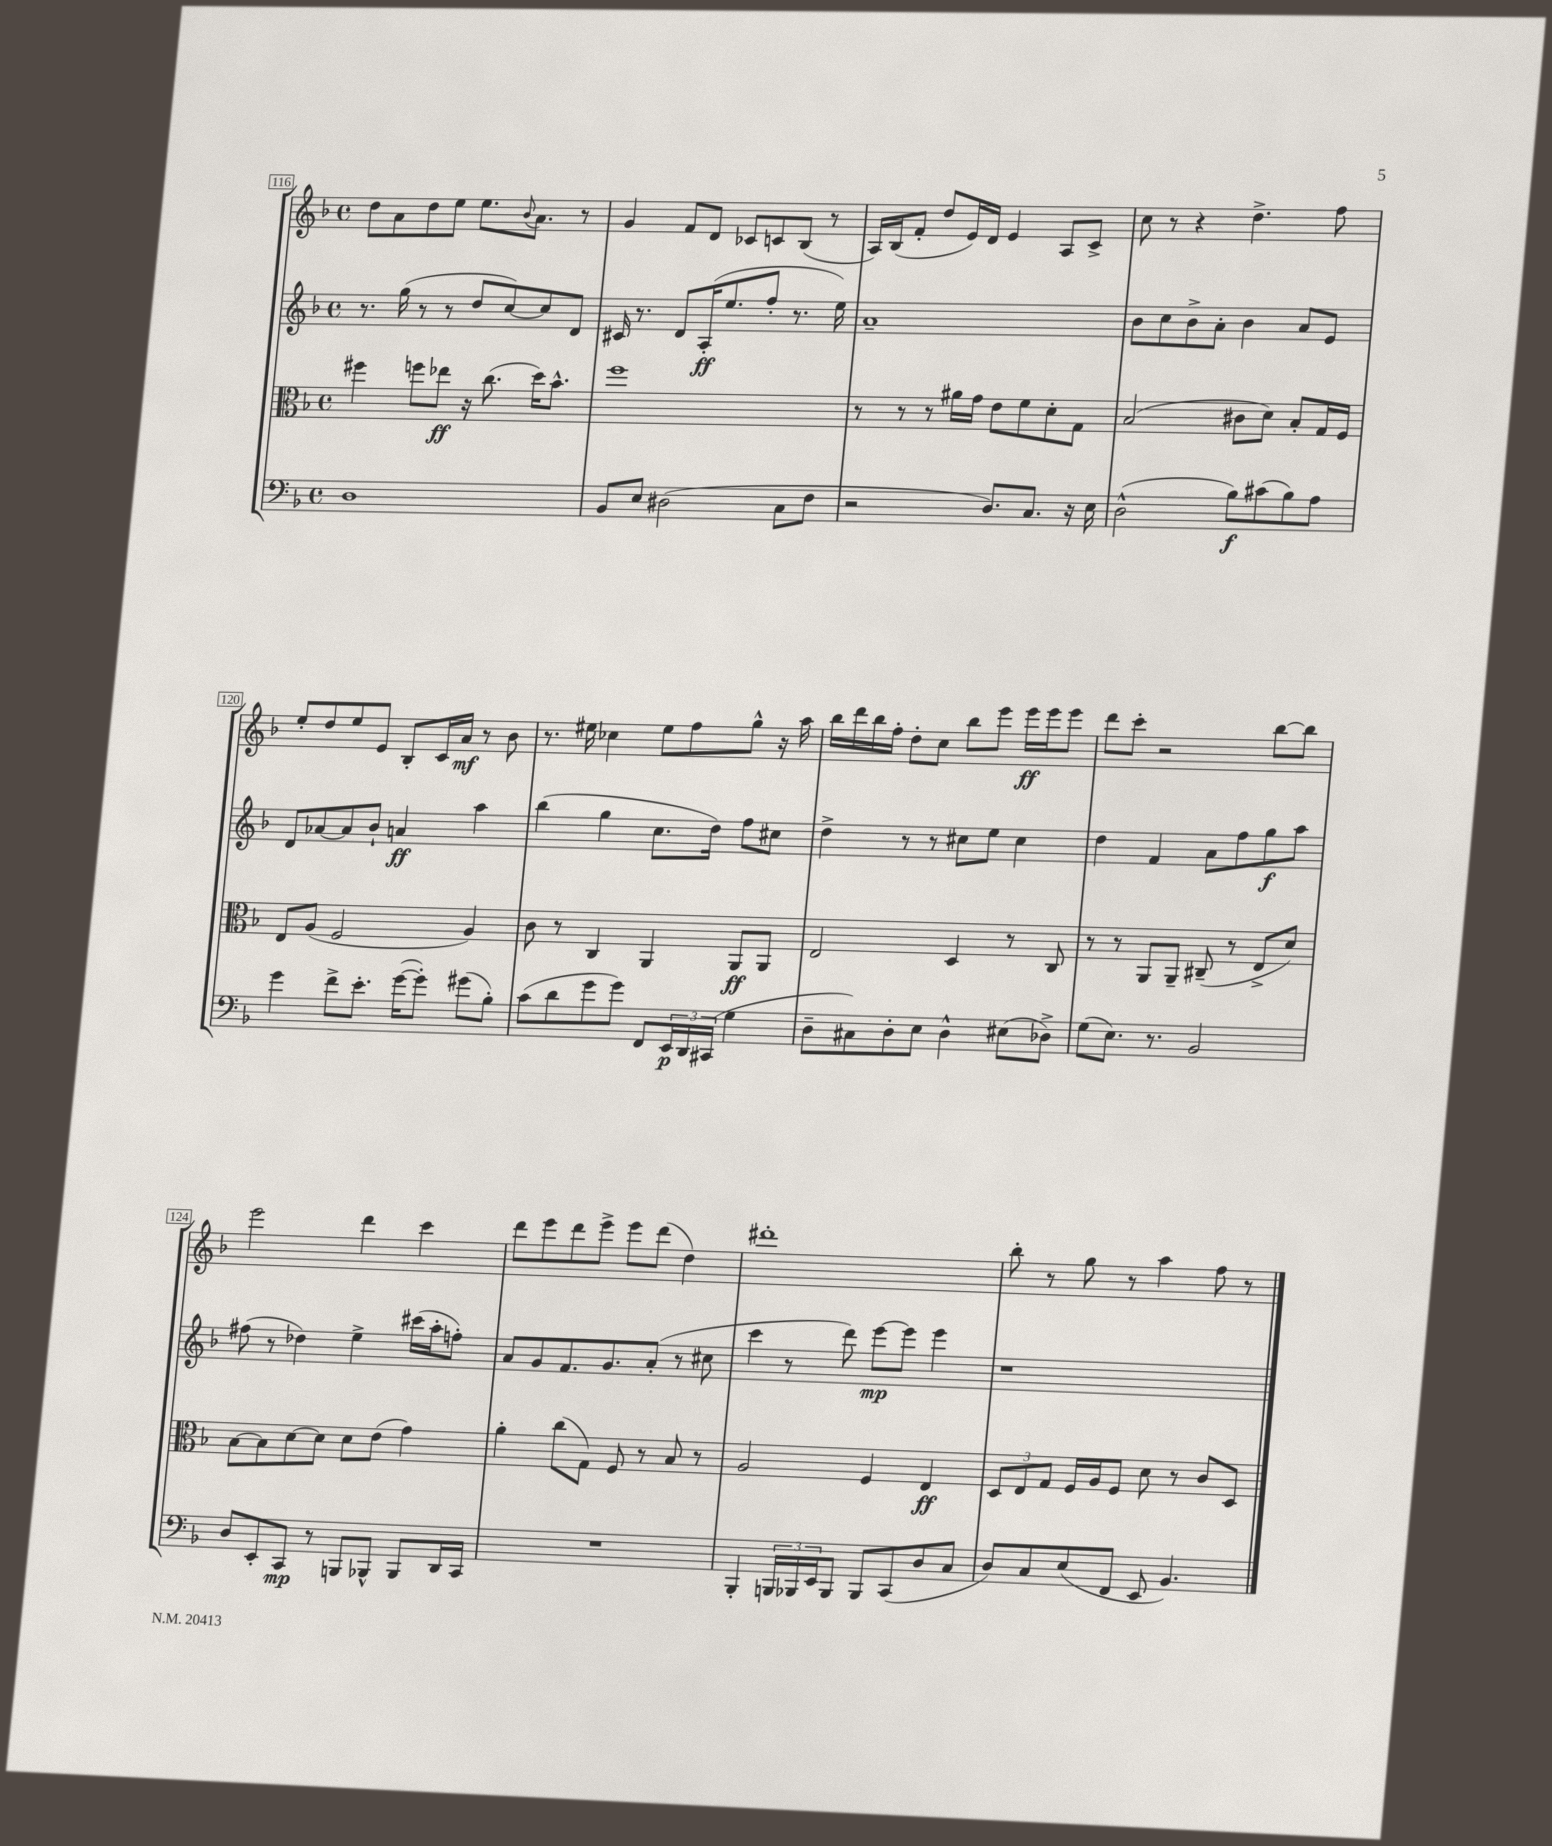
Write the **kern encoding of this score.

**kern	**dynam	**kern	**dynam	**kern	**dynam	**kern	**dynam
*part4	*part4	*part3	*part3	*part2	*part2	*part1	*part1
*staff4	*staff4	*staff3	*staff3	*staff2	*staff2	*staff1	*staff1
*clefF4	*	*clefC3	*	*clefG2	*	*clefG2	*
*k[b-]	*	*k[b-]	*	*k[b-]	*	*k[b-]	*
*M4/4	*	*M4/4	*	*M4/4	*	*M4/4	*
*met(c)	*	*met(c)	*	*met(c)	*	*met(c)	*
=116	=116	=116	=116	=116	=116	=116	=116
1D	.	4ff#X\	.	8.r	.	8dd\L	.
.	.	.	.	.	.	8a\	.
.	.	.	.	(16gg\	.	.	.
.	.	8ffn\L	.	8r	.	8dd\	.
.	.	8ee-X\J	ff	8r	.	8ee\J	.
.	.	16r	.	8dd/L	.	8.ee\L	.
.	.	(8.cc\	.	.	.	.	.
.	.	.	.	[8cc/)	.	.	.
.	.	.	.	.	.	8qqb-/	.
.	.	.	.	.	.	8.a\J	.
.	.	16dd\KL)	.	8cc/]	.	.	.
.	.	8.b-^^\J	.	.	.	.	.
.	.	.	.	8d/J	.	8r	.
=117	=117	=117	=117	=117	=117	=117	=117
8BB-/L	.	1ff	.	16c#X/	.	4g/	.
.	.	.	.	8.r	.	.	.
8E/J	.	.	.	.	.	.	.
(2D#X\	.	.	.	8d/L	.	8f/L	.
.	.	.	.	(16A'/K	ff	8d/J	.
.	.	.	.	8.ee/	.	.	.
.	.	.	.	.	.	8c-X/L	.
.	.	.	.	8ff'/J	.	8cn/	.
8C\L	.	.	.	8.r	.	(8B-/J	.
8F\J	.	.	.	.	.	8r	.
.	.	.	.	16ee\)	.	.	.
=118	=118	=118	=118	=118	=118	=118	=118
2r	.	8r	.	1a~	.	16A/LL)	.
.	.	.	.	.	.	(16B-/J	.
.	.	8r	.	.	.	8f'/J	.
.	.	8r	.	.	.	8dd/L	.
.	.	16a#X\LL	.	.	.	16e/L)	.
.	.	16g\JJ	.	.	.	16d/JJ	.
8.D/L)	.	8e\L	.	.	.	4e/	.
.	.	8f\	.	.	.	.	.
8.C/J	.	.	.	.	.	.	.
.	.	8d'\	.	.	.	8A/L	.
16r	.	8G\J	.	.	.	8c^/J	.
16E\	.	.	.	.	.	.	.
=119	=119	=119	=119	=119	=119	=119	=119
(2D^^\	.	(2B-/	.	8b-\L	.	8cc\	.
.	.	.	.	8cc\	.	8r	.
.	.	.	.	8b-^\	.	4r	.
.	.	.	.	8a'\J	.	.	.
8B-\L)	f	8c#X\L	.	4b-\	.	4.dd^\	.
(8c#X\	.	8d\J)	.	.	.	.	.
8B-\)	.	8B-'/L	.	8a/L	.	.	.
8A\J	.	16G/L	.	8e/J	.	8ff\	.
.	.	16F/JJ	.	.	.	.	.
!!LO:LB:g=z
=120	=120	=120	=120	=120	=120	=120	=120
4g\	.	8E/L	.	8d/L	.	8ee'/L	.
.	.	(8A/J	.	[8a-X/	.	8dd/	.
8f^\L	.	2F/	.	8a-/]	.	8ee/	.
8.e'\J	.	.	.	8b-`/J	.	8e/J	.
.	.	.	.	4an/	ff	8B-'/L	.
([16g\KL	.	.	.	.	.	.	.
8g'\J])	.	.	.	.	.	16c/L	.
.	.	.	.	.	.	16a/JJ	mf
(8g#X\L	.	4A/)	.	4aa\	.	8r	.
8B-'\J)	.	.	.	.	.	8b-\	.
=121	=121	=121	=121	=121	=121	=121	=121
(8c\L	.	8c\	.	(4bb-\	.	8.r	.
8d\	.	8r	.	.	.	.	.
.	.	.	.	.	.	16ee#X\	.
8g\	.	4C/	.	4gg\	.	4cc-X\	.
8g\J)	.	.	.	.	.	.	.
8FF/L	.	4AA/	.	8.cc\L	.	8ee#\L	.
24EE/L	p	.	.	.	.	8ff\	.
24DD/	.	.	.	.	.	.	.
.	.	.	.	16dd\Jk)	.	.	.
(24CC#X/JJ	.	.	.	.	.	.	.
4G\	.	8AA/L	ff	8ff\L	.	8gg^^\J	.
.	.	8AA/J	.	8cc#X\J	.	16r	.
.	.	.	.	.	.	16aa\	.
=122	=122	=122	=122	=122	=122	=122	=122
8D~\L	.	2E/	.	4dd^\	.	16bb-\LL	.
.	.	.	.	.	.	16ddd\	.
8C#X\)	.	.	.	.	.	16bb-\	.
.	.	.	.	.	.	16ff'\JJ	.
8D'\	.	.	.	8r	.	8dd'\L	.
8E\J	.	.	.	8r	.	8cc\J	.
4D^^\	.	4D/	.	8cc#X\L	.	8bb-\L	.
.	.	.	.	8ee\J	.	8eee\J	.
(8E#X\L	.	8r	.	4cc#\	.	16eee\LL	ff
.	.	.	.	.	.	16eee\J	.
8D-X^\J)	.	8C/	.	.	.	8eee\J	.
=123	=123	=123	=123	=123	=123	=123	=123
(8G\L	.	8r	.	4dd\	.	8ddd\L	.
8.E\J)	.	8r	.	.	.	8ccc'\J	.
.	.	8AA/L	.	4f/	.	2r	.
8.r	.	.	.	.	.	.	.
.	.	8AA~/J	.	.	.	.	.
2BB-/	.	(8C#X~/	.	8a\L	.	.	.
.	.	8r	.	8ff\	.	.	.
.	.	8E^/L	.	8gg\	f	[8bb-\L	.
.	.	8d/J)	.	8aa\J	.	8bb-\J]	.
!!LO:LB:g=z
=124	=124	=124	=124	=124	=124	=124	=124
8D/L	.	[8B-\L	.	(8ff#X\	.	2eee\	.
8EE'/	.	8B-\]	.	8r	.	.	.
8CC/J	mp	[8d\	.	4dd-X\)	.	.	.
8r	.	8d\J]	.	.	.	.	.
8BBBn/L	.	8d\L	.	4ee^\	.	4ddd\	.
8BBB-X^^/J	.	(8e\J	.	.	.	.	.
8BBB-/L	.	4g\)	.	(16ccc#X\LL	.	4ccc\	.
.	.	.	.	16aa'\J	.	.	.
16DD/L	.	.	.	8ffn'\J)	.	.	.
16CC/JJ	.	.	.	.	.	.	.
=125	=125	=125	=125	=125	=125	=125	=125
1r	.	4a'\	.	8a/L	.	8ddd\L	.
.	.	.	.	8g/	.	8eee\	.
.	.	(8cc\L	.	8.f/	.	8ddd\	.
.	.	8G\J)	.	.	.	8eee^\J	.
.	.	.	.	8.g/	.	.	.
.	.	8F/	.	.	.	8eee\L	.
.	.	8r	.	(8a'/J	.	(8ddd\J	.
.	.	8B-/	.	8r	.	4dd\)	.
.	.	8r	.	8cc#X\	.	.	.
=126	=126	=126	=126	=126	=126	=126	=126
4BBB-'/	.	2A/	.	4ccc\	.	1ddd#X'	.
24BBBn/LL	.	.	.	8r	.	.	.
24BBB-X/	.	.	.	.	.	.	.
24EE/J	.	.	.	.	.	.	.
8BBB-/J	.	.	.	8ddd\)	.	.	.
8BBB-/L	.	4F/	.	[8eee\L	mp	.	.
(8CC/	.	.	.	8eee\J]	.	.	.
8D/	.	4E/	ff	4eee\	.	.	.
8C/J	.	.	.	.	.	.	.
=127	=127	=127	=127	=127	=127	=127	=127
8D/L)	.	12D/L	.	1r	.	8bb-'\	.
.	.	12E/	.	.	.	.	.
8C/	.	.	.	.	.	8r	.
.	.	12G/J	.	.	.	.	.
(8E/	.	16F/LL	.	.	.	8gg\	.
.	.	16A/J	.	.	.	.	.
8FF/J	.	8F/J	.	.	.	8r	.
8EE/	.	8d\	.	.	.	4aa\	.
4.BB-/)	.	8r	.	.	.	.	.
.	.	8c/L	.	.	.	8ff\	.
.	.	8D/J	.	.	.	8r	.
==	==	==	==	==	==	==	==
*-	*-	*-	*-	*-	*-	*-	*-
